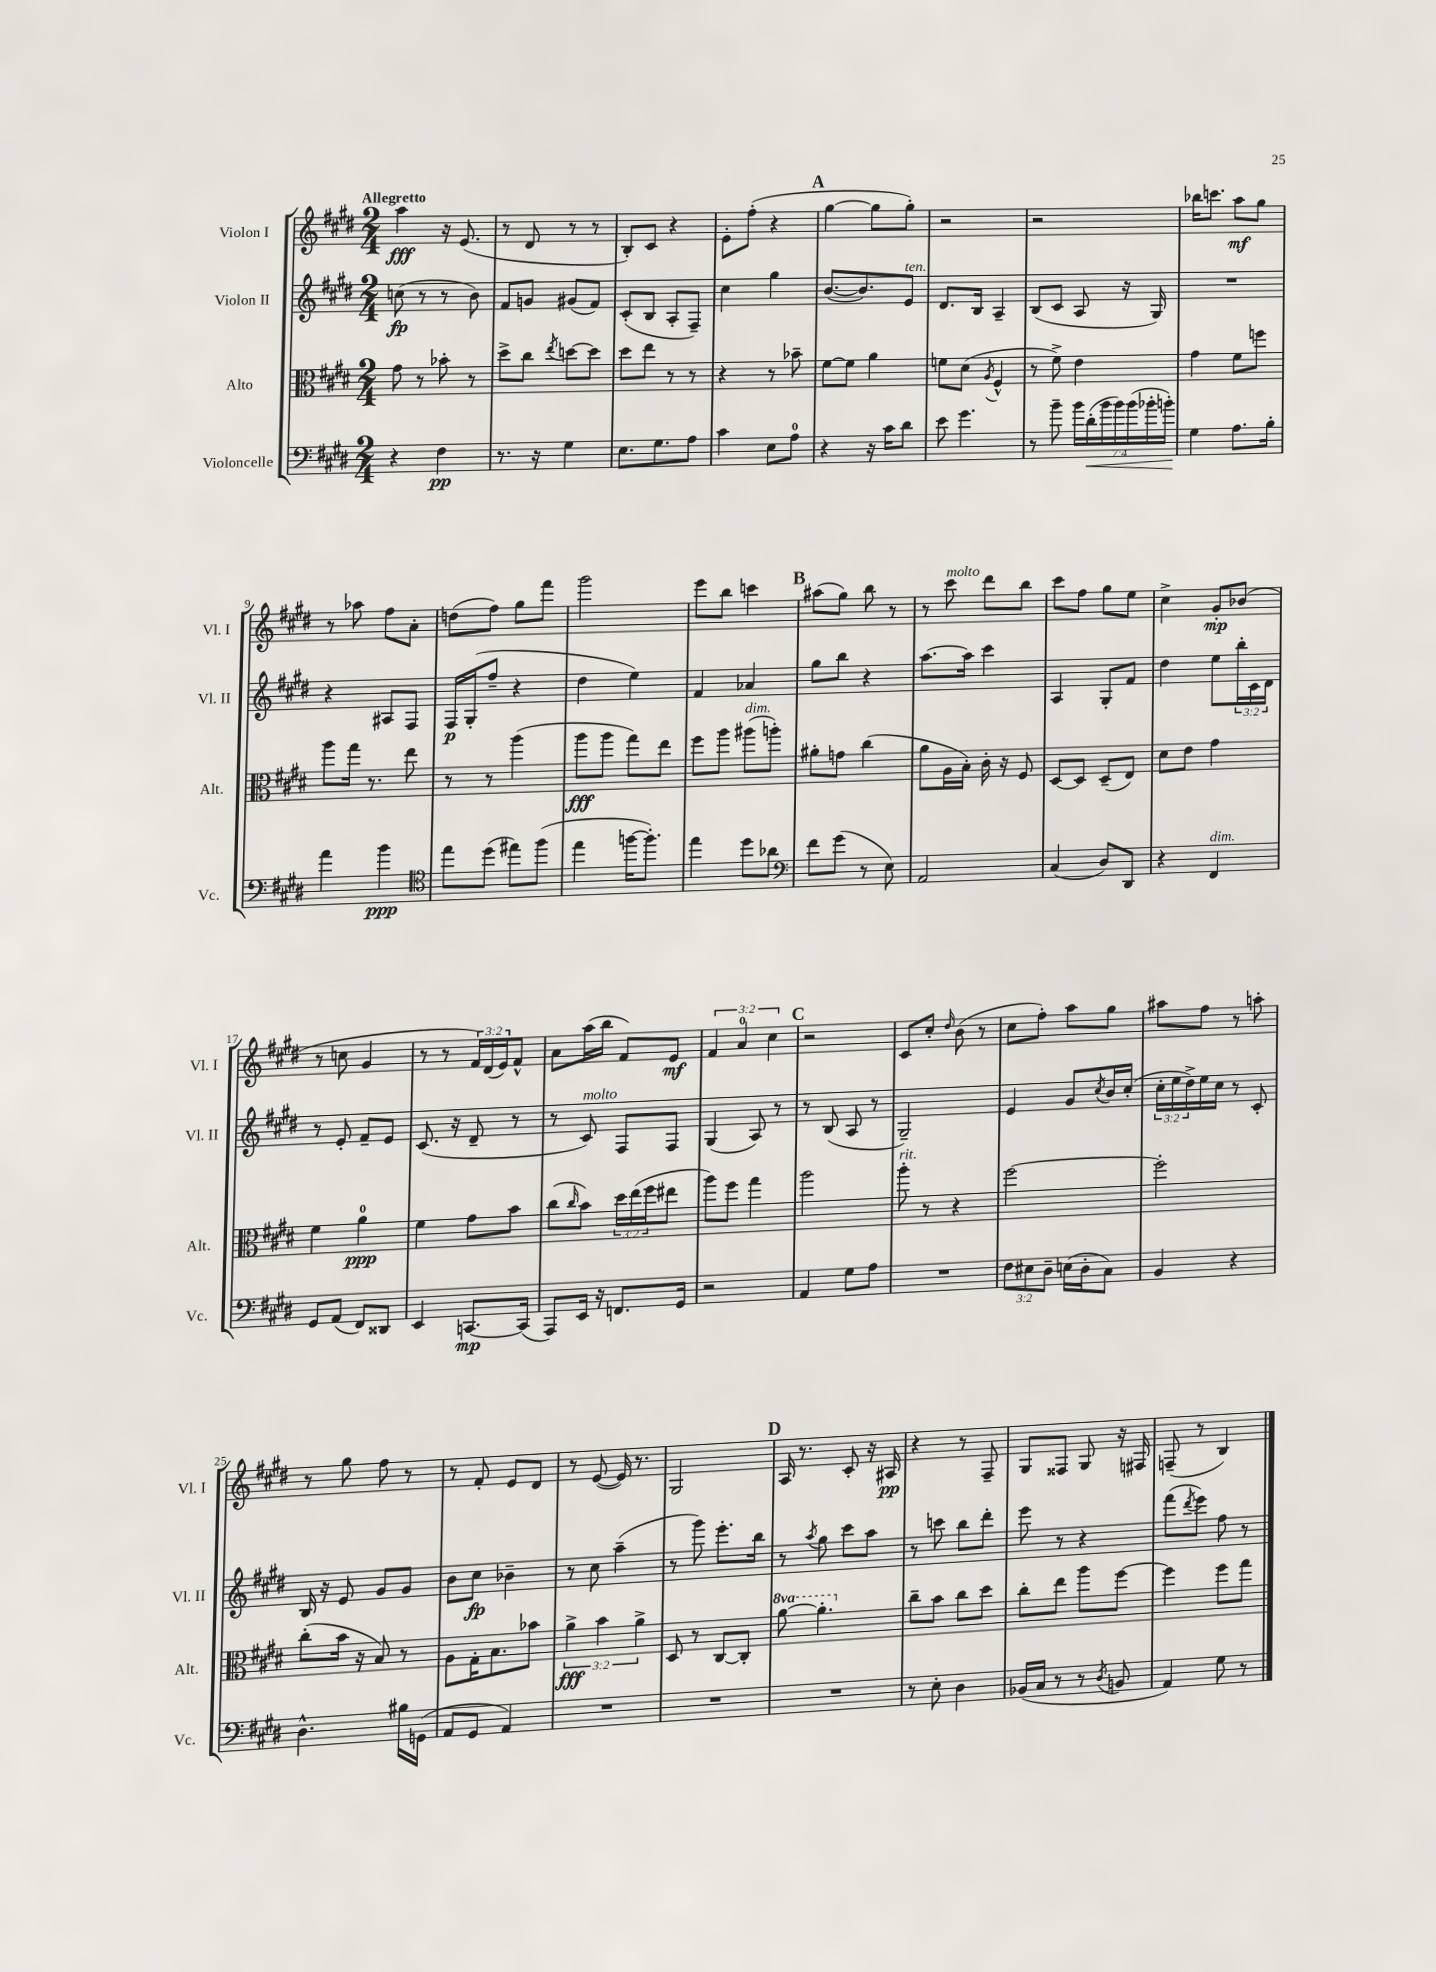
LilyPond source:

<<
\new StaffGroup <<
\new Staff = "s0" \with { instrumentName = "Violon I" shortInstrumentName = "Vl. I" } {
    \clef treble \key e \major \numericTimeSignature \time 2/4 \override Staff.TupletNumber.text = #tuplet-number::calc-fraction-text \tempo "Allegretto"
    a''4\fff r16 e'8.( |
    r8 dis'8 r8 r8 |
    b8-.) cis'8 r4 |
    e'8-. fis''8-.( r4 |
    \mark \markup { \bold "A" } gis''4~ gis''8 gis''8-.) |
    r2 |
    r2 |
    bes''16 c'''8. a''8\mf gis''8 |
    r8 aes''8 fis''8 a'8-. |
    d''8( fis''8) gis''8 fis'''8 |
    gis'''2 |
    e'''8 b''8 c'''4 |
    \mark \markup { \bold "B" } ais''8( gis''8) b''8 r8 |
    r8 cis'''8^\markup { \italic "molto" } dis'''8 b''8 |
    cis'''8 fis''8 gis''8 e''8 |
    cis''4-> gis'8-.\mp bes'8( |
    r8 c''8 gis'4 |
    r8 r8 \tuplet 3/2 { fis'16) dis'16( e'16) } fis'8-^ |
    a'8 a''16( b''16 fis'8) e'8\mf |
    \tuplet 3/2 { fis'4 a'4-0 cis''4 } |
    \mark \markup { \bold "C" } r2 |
    cis'8 cis''8-. \grace { dis''16 } b'8( r8 |
    cis''8 fis''8-.) a''8 gis''8 |
    ais''8 fis''8 r8 a''8-. |
    r8 gis''8 fis''8 r8 |
    r8 fis'8-. e'8 dis'8 |
    r8 e'8~( e'16) r8. |
    gis2 |
    \mark \markup { \bold "D" } a16 r8. cis'8-. r16 ais16\pp |
    r4 r8 fis8-- |
    gis8 fisis8 gis8 r16 fis16 |
    f8--( r8 b4) \bar "|." |
}
\new Staff = "s1" \with { instrumentName = "Violon II" shortInstrumentName = "Vl. II" } {
    \clef treble \key e \major \numericTimeSignature \time 2/4 \override Staff.TupletNumber.text = #tuplet-number::calc-fraction-text
    c''8\fp( r8 r8 b'8) |
    fis'8 g'8 gis'8( fis'8) |
    cis'8-.( b8 a8-. fis8--) |
    cis''4 gis''4 |
    \mark \markup { \bold "A" } b'8.~( b'8.) e'8^\markup { \italic "ten." } |
    dis'8. b16 a4-- |
    b8( cis'8 a8 r16 gis16) |
    R2 |
    r4 ais8 fis8 |
    fis16\p gis16-.( fis''8-- r4 |
    dis''4 e''4) |
    fis'4 aes'4 |
    \mark \markup { \bold "B" } gis''8 b''8 r4 |
    a''8.~ a''16 cis'''4 |
    a4 gis8-. fis'8 |
    dis''4 e''8 \tuplet 3/2 { b''16-. cis'16 dis'16 } |
    r8 e'8-. fis'8-- e'8 |
    cis'8.( r16 dis'8-- r8 |
    r8 cis'8^\markup { \italic "molto" }) fis8 fis8 |
    gis4( a8) r8 |
    \mark \markup { \bold "C" } r8 b8( a8 r8 |
    gis2--) |
    e'4 gis'8 \acciaccatura { cis''8 } b'16 cis''16-.( |
    \tuplet 3/2 { cis''16-. e''16 dis''16->) } e''16 cis''16 r8 cis'8-. |
    b16 r16 e'8 gis'8 gis'8 |
    b'8 cis''8\fp bes'4-- |
    r8 cis''8 a''4--( |
    r8 gis'''8) e'''8.-. b''16 |
    \mark \markup { \bold "D" } r8 \acciaccatura { a''8 } gis''8 cis'''8 a''8 |
    r8 c'''8 b''8 dis'''8-. |
    e'''8 r8 r4 |
    fis'''8( \acciaccatura { dis'''8 } e'''8) fis''8 r8 \bar "|." |
}
\new Staff = "s2" \with { instrumentName = "Alto" shortInstrumentName = "Alt." } {
    \clef alto \key e \major \numericTimeSignature \time 2/4 \override Staff.TupletNumber.text = #tuplet-number::calc-fraction-text \set Staff.ottavationMarkups = #ottavation-simple-ordinals
    gis'8 r8 bes'8-. r8 |
    dis''8-> cis''8 \acciaccatura { e''8 } d''8~ d''8 |
    dis''8 e''8 r8 r8 |
    r4 r8 bes'8-- |
    \mark \markup { \bold "A" } fis'8~ fis'8 a'4 |
    f'8 dis'8( \acciaccatura { a8 } fis4-^ |
    r8 fis'8->) e'4 |
    gis'4 fis'8 f''8 |
    a''8 gis''16 r8. e''8 |
    r8 r8 a''4( |
    a''8\fff a''8 gis''8) e''8 |
    fis''8 a''8 ais''8^\markup { \italic "dim." }( a''8-.) |
    \mark \markup { \bold "B" } ais'8-. g'8 cis''4( |
    a'8 a16 b16-.) cis'16-. r16 fis8 |
    dis8~ dis8 dis8--( e8) |
    dis'8 e'8 gis'4 |
    fis'4 a'4-0\ppp |
    fis'4 gis'8 b'8 |
    cis''8( \grace { cis''16 } b'8) \tuplet 3/2 { dis''16 e''16( fis''16 } eis''8 |
    a''8) fis''8 gis''4 |
    \mark \markup { \bold "C" } a''2 |
    a''8-.^\markup { \italic "rit." } r8 r4 |
    fis''2~ |
    fis''2-. |
    cis''8-.( b'16 r16 b8) r8 |
    a8 gis16-. b8. bes'8 |
    \tuplet 3/2 { a'4->\fff b'4 a'4-> } |
    dis8 r8 cis8~ cis8-. |
    \mark \markup { \bold "D" } \ottava #1 a''8~ a''4.-. \ottava #0 |
    cis''8-- b'8 cis''8 dis''8 |
    cis''8-. e''8 a''8 fis''8~ |
    fis''4 fis''8 gis''8 \bar "|." |
}
\new Staff = "s3" \with { instrumentName = "Violoncelle" shortInstrumentName = "Vc." } {
    \clef bass \key e \major \numericTimeSignature \time 2/4 \override Staff.TupletNumber.text = #tuplet-number::calc-fraction-text
    r4 fis4\pp |
    r8. r16 gis4 |
    e8. gis8. a8 |
    cis'4 e8 a8-0 |
    \mark \markup { \bold "A" } r4 r16 cis'16 dis'8 |
    e'8 gis'4. |
    r8 b'8-- \tuplet 7/4 { b'16 dis'16-.\<( b'16 b'16) b'16( bes'16-. b'16-.\!) } |
    gis4 a8. b16-. |
    a'4 b'4\ppp |
    \clef tenor e''8 dis''8( eis''8) fis''8( |
    e''4 f''16~ f''8.-.) |
    e''4 dis''8 aes'8 |
    \mark \markup { \bold "B" } \clef bass fis'8 gis'8( r8 e8) |
    a,2 |
    cis4( dis8) dis,8 |
    r4 fis,4^\markup { \italic "dim." } |
    gis,8 a,8( fis,8) disis,8 |
    e,4 c,8.~\mp c,16( |
    a,,8) e,16 r16 f,8. gis,16 |
    r2 |
    \mark \markup { \bold "C" } a,4 gis8 a8 |
    R2 |
    \tuplet 3/2 { fis8 eis8 dis8-- } e16( dis16-. cis8) |
    b,4 r4 |
    dis4.-^ bis16 g,16( |
    a,8 gis,8 a,4) |
    R2 |
    R2 |
    \mark \markup { \bold "D" } R2 |
    r8 e8-. dis4 |
    bes,16( cis16 r8 r8 \acciaccatura { dis8 } b,8 |
    a,4) gis8 r8 \bar "|." |
}
>>
>>
